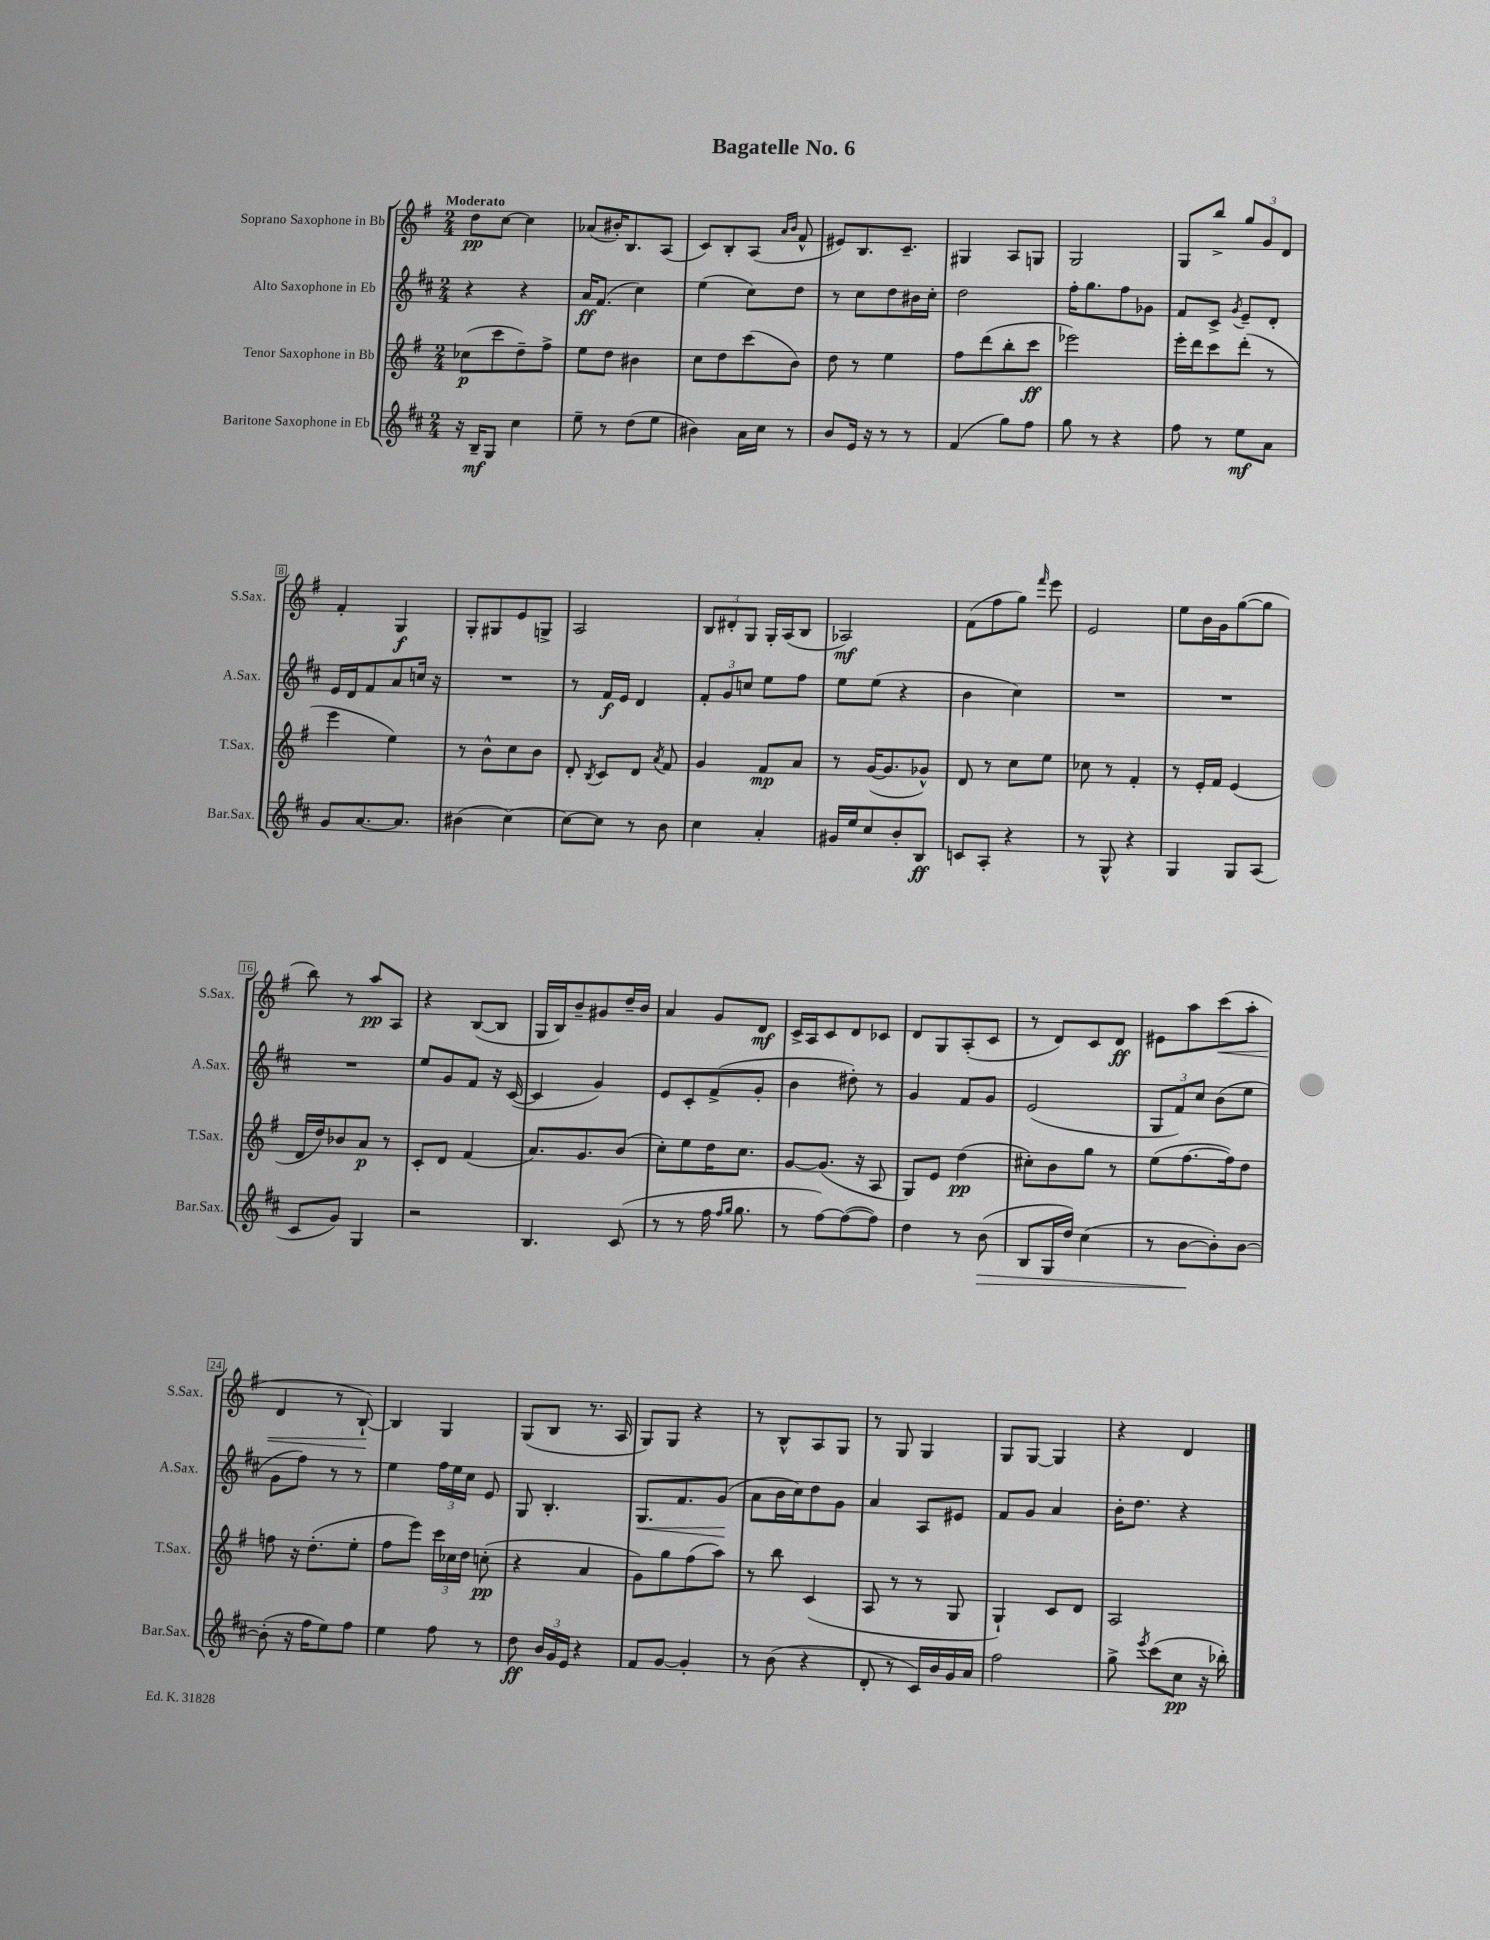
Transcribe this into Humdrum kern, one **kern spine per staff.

**kern	**dynam	**kern	**dynam	**kern	**dynam	**kern	**dynam
*part4	*part4	*part3	*part3	*part2	*part2	*part1	*part1
*staff4	*staff4	*staff3	*staff3	*staff2	*staff2	*staff1	*staff1
*I"Baritone Saxophone in Eb	*	*I"Tenor Saxophone in Bb	*	*I"Alto Saxophone in Eb	*	*I"Soprano Saxophone in Bb	*
*I'Bar.Sax.	*	*I'T.Sax.	*	*I'A.Sax.	*	*I'S.Sax.	*
*clefG2	*	*clefG2	*	*clefG2	*	*clefG2	*
*k[f#c#]	*	*k[f#]	*	*k[f#c#]	*	*k[f#]	*
*M2/4	*	*M2/4	*	*M2/4	*	*M2/4	*
=1	=1	=1	=1	=1	=1	=1	=1
!	!	!	!	!	!	!LO:TX:a:B:t=Moderato	!
16r	.	(8cc-X\L	p	4r	.	8dd\L	pp
16B~/KL	mf	.	.	.	.	.	.
8G/J	.	8ccc\	.	.	.	[8cc\J	.
4cc#\	.	8dd~\)	.	4r	.	4cc\]	.
.	.	8ff#^\J	.	.	.	.	.
=2	=2	=2	=2	=2	=2	=2	=2
8ee~\	.	8ee\L	.	16a/KL	ff	(8a-X/L	.
.	.	.	.	(8.f#/J	.	.	.
8r	.	8dd\J	.	.	.	16b#X'/K)	.
.	.	.	.	.	.	8.B/	.
(8dd\L	.	4b#X\	.	4cc#\)	.	.	.
8ee\J	.	.	.	.	.	(8A/J	.
=3	=3	=3	=3	=3	=3	=3	=3
4b#X\)	.	8cc\L	.	(4ee\	.	8c/L)	.
.	.	8dd\	.	.	.	8B'/	.
16a\LL	.	(8ccc\	.	8cc#\L)	.	(8A/J	.
16cc#\JJ	.	.	.	.	.	.	.
.	.	.	.	.	.	16qqa/LL	.
.	.	.	.	.	.	16qqb/JJ	.
8r	.	8b\J)	.	8dd\J	.	8f#^^/	.
=4	=4	=4	=4	=4	=4	=4	=4
8b/L	.	8dd\	.	8r	.	8e#X/L)	.
16e/Jk	.	8r	.	8cc#\L	.	8.B/	.
16r	.	.	.	.	.	.	.
8r	.	4ee\	.	8dd\	.	.	.
.	.	.	.	.	.	8.c~/J	.
8r	.	.	.	16b#X\L	.	.	.
.	.	.	.	16cc#'\JJ	.	.	.
=5	=5	=5	=5	=5	=5	=5	=5
(4f#/	.	8ff#\L	.	2dd\	.	4G#X/	.
.	.	(8ddd\	.	.	.	.	.
8gg\L)	.	8bb'\	.	.	.	8A/L	.
8ff#\J	.	8ccc\J	ff	.	.	8Gn/J	.
=6	=6	=6	=6	=6	=6	=6	=6
8gg\	.	2eee-X\)	.	16ff#'\KL	.	2G/	.
.	.	.	.	8.gg\	.	.	.
8r	.	.	.	.	.	.	.
4r	.	.	.	8ff#\	.	.	.
.	.	.	.	8g-X\J	.	.	.
=7	=7	=7	=7	=7	=7	=7	=7
8ff#\	.	16eee'\LL	.	8f#/L	.	8G/L	.
.	.	16ddd\J	.	.	.	.	.
8r	.	8ccc\	.	8c#^/J	.	8bb^/J	.
.	.	.	.	8qg/	.	.	.
8ee\L	mf	(8ddd'\J	.	8e~/L	.	12gg/L	.
.	.	.	.	.	.	12g/	.
8a\J	.	8r	.	8d'/J	.	.	.
.	.	.	.	.	.	12d/J	.
!!LO:LB:g=z
=8	=8	=8	=8	=8	=8	=8	=8
8g/L	.	4eee\	.	16e/LL	.	4f#'/	.
.	.	.	.	16d/J	.	.	.
[8.a/	.	.	.	8f#/	.	.	.
.	.	4ee\)	.	8a/	.	4G/	f
8.a/J]	.	.	.	.	.	.	.
.	.	.	.	16ccn/Jk	.	.	.
.	.	.	.	16r	.	.	.
=9	=9	=9	=9	=9	=9	=9	=9
(4b#X\	.	8r	.	2r	.	8G'/L	.
.	.	8b^^\L	.	.	.	8G#X/	.
[4cc#\)	.	8cc\	.	.	.	8e/	.
.	.	8b\J	.	.	.	8Gn^/J	.
=10	=10	=10	=10	=10	=10	=10	=10
8cc#\L_	.	8d'/	.	8r	.	2A/	.
.	.	8qB/	.	.	.	.	.
8cc#\J]	.	8c/L	.	16f#/LL	f	.	.
.	.	.	.	16e/JJ	.	.	.
8r	.	8d/J	.	4d/	.	.	.
.	.	8qa/	.	.	.	.	.
8b\	.	8f#/	.	.	.	.	.
=11	=11	=11	=11	=11	=11	=11	=11
4cc#\	.	4g/	.	12f#'/L	.	12B/L	.
.	.	.	.	12g/	.	12d#X'/	.
.	.	.	.	12ccn/J	.	12G/J	.
4a'/	.	8f#/L	mp	8ee\L	.	16G'/LL	.
.	.	.	.	.	.	(16A/J	.
.	.	8a/J	.	8ff#\J	.	8B/J	.
=12	=12	=12	=12	=12	=12	=12	=12
16g#X/LL	.	8r	.	8ee\L	.	2A-X/)	mf
16ee/J	.	.	.	.	.	.	.
8cc#/	.	([16g/KL	.	(8ee\J	.	.	.
.	.	8.g/]	.	.	.	.	.
8b'/	.	.	.	4r	.	.	.
8B/J	ff	8g-X^^/J)	.	.	.	.	.
=13	=13	=13	=13	=13	=13	=13	=13
8cn/L	.	8d/	.	4b\	.	(8f#\L	.
8A'/J	.	8r	.	.	.	8ff#\	.
4r	.	8cc\L	.	4cc#\)	.	8gg\J)	.
.	.	.	.	.	.	16qqfff#/	.
.	.	8ee\J	.	.	.	8eee\	.
=14	=14	=14	=14	=14	=14	=14	=14
8r	.	8cc-X\	.	2r	.	2e/	.
8G^^/	.	8r	.	.	.	.	.
4r	.	4f#'/	.	.	.	.	.
=15	=15	=15	=15	=15	=15	=15	=15
4G/	.	8r	.	2r	.	8ee\L	.
.	.	16e'/LL	.	.	.	16b\L	.
.	.	16f#/JJ	.	.	.	16g\J	.
8G/L	.	(4e/	.	.	.	([8gg\	.
(8A/J	.	.	.	.	.	8gg\J]	.
!!LO:LB:g=z
=16	=16	=16	=16	=16	=16	=16	=16
8c#/L	.	16d/LL	.	2r	.	8bb\)	.
.	.	16dd/J)	.	.	.	.	.
8g/J)	.	8b-X/	.	.	.	8r	.
4G/	.	8a/J	p	.	.	8aa/L	pp
.	.	8r	.	.	.	8A/J	.
=17	=17	=17	=17	=17	=17	=17	=17
2r	.	8c'/L	.	8ee/L	.	4r	.
.	.	8d/J	.	8g/	.	.	.
.	.	(4f#/	.	8f#/J	.	([8B/L	.
.	.	.	.	16r	.	8B/J]	.
.	.	.	.	([16c#/	.	.	.
=18	=18	=18	=18	=18	=18	=18	=18
4.B/	.	8.a/L)	.	4c#/]	.	16G/LL	.
.	.	.	.	.	.	16B/J)	.
.	.	.	.	.	.	8b~/	.
.	.	8.g/	.	.	.	.	.
.	.	.	.	4g/)	.	8g#X/	.
(8c#/	.	(8b/J	.	.	.	16dd~/L	.
.	.	.	.	.	.	16b/JJ	.
=19	=19	=19	=19	=19	=19	=19	=19
8r	.	8cc'\L)	.	8e/L	.	4a/	.
8r	.	8ee\	.	8c#'/	.	.	.
16ff#\	.	16dd\K	.	(8f#^/	.	8g/L	.
16qqff#/LL	.	.	.	.	.	.	.
16qqgg/JJ	.	.	.	.	.	.	.
8.gg\	.	8.cc\J	.	.	.	.	.
.	.	.	.	8g'/J	.	8d/J	mf
=20	=20	=20	=20	=20	=20	=20	=20
8r	.	[8g/L	.	4b\	.	16c^/LL	.
.	.	.	.	.	.	16A/J	.
[8ff#\L)	.	(8.g/J]	.	.	.	8c/	.
(8ff#\_	.	.	.	8dd#X'\)	.	8d/	.
.	.	16r	.	.	.	.	.
8ff#\J])	.	8A/	.	8r	.	8c-X/J	.
=21	=21	=21	=21	=21	=21	=21	=21
4dd\	.	8G/L)	.	4g/	.	8d/L	.
.	.	8e/J	.	.	.	8G/	.
8r	.	(4dd\	pp	8f#/L	.	(8A'/	.
!	!LO:HP:b	!	!	!	!	!	!
(8b\	>	.	.	8g/J	.	8c/J	.
=22	=22	=22	=22	=22	=22	=22	=22
8B/L	.	8cc#X'\L)	.	(2e/	.	8r	.
16G/L	.	8b\	.	.	.	8d/L)	.
16dd/JJ)	.	.	.	.	.	.	.
(4cc#\	.	8gg\J	.	.	.	8c/	.
.	.	8r	.	.	.	8d/J	ff
=23	=23	=23	=23	=23	=23	=23	=23
8r	.	(8ee\L	.	12G/L	.	8e#X\L	.
.	.	.	.	12f#/)	.	.	.
[8b\L	.	[8.ff#\	.	.	.	8aa\	.
.	.	.	.	12cc#/J	.	.	.
!	!	!	!	!	!	!	!LO:HP:b
8b'\])	]	.	.	(8b\L	.	(8ccc\	<
.	.	16ff#\k])	.	.	.	.	.
[8b\J	.	8dd\J	.	8ee\J	.	8aa'\J	.
!!LO:LB:g=z
=24	=24	=24	=24	=24	=24	=24	=24
(8b'\]	.	8ffn\	.	8g\L	.	4d/	.
16r	.	16r	.	8ff#\J)	.	.	.
16ff#\KL	.	(8.dd'\L	.	.	.	.	.
8ee\)	.	.	.	8r	.	8r	.
8ff#\J	.	8ee'\J	.	8r	.	[8B`/)	.
.	.	.	.	.	.	.	[
=25	=25	=25	=25	=25	=25	=25	=25
4ee\	.	8ff#\L	.	4ee\	.	4B/]	.
.	.	8eee\J)	.	.	.	.	.
8ff#\	.	24ccc\LL	.	24ff#\LL	.	4G/	.
.	.	24cc-X\	.	24ee\	.	.	.
.	.	24dd\JJ	.	24cc#\JJ	.	.	.
8r	.	(8ccn'\	pp	8e/	.	.	.
=26	=26	=26	=26	=26	=26	=26	=26
8dd\	ff	4r	.	8G/	.	(8G/L	.
24b/LL	.	.	.	4.B'/	.	8B/J	.
24g/	.	.	.	.	.	.	.
24e/JJ	.	.	.	.	.	.	.
4r	.	4a/	.	.	.	8.r	.
.	.	.	.	.	.	16A/	.
=27	=27	=27	=27	=27	=27	=27	=27
!	!	!	!	!	!LO:HP:b	!	!
8f#/L	.	8g\L)	.	8.G/L	<	8G/L)	.
[8g/J	.	8gg\	.	.	.	8G/J	.
.	.	.	.	8.f#/	.	.	.
4g'/]	.	(8ff#\	.	.	.	4r	.
.	.	8aa\J)	.	(8g/J	.	.	.
.	.	.	.	.	[	.	.
=28	=28	=28	=28	=28	=28	=28	=28
8r	.	8r	.	8a\L	.	8r	.
(8b\	.	8bb\	.	16b\L	.	8B^^/L	.
.	.	.	.	16cc#\J)	.	.	.
4r	.	(4c/	.	8dd\	.	8A/	.
.	.	.	.	8g\J	.	8G/J	.
=29	=29	=29	=29	=29	=29	=29	=29
8d'/	.	8A/	.	4a/	.	8r	.
8r	.	8r	.	.	.	8G/	.
16c#/LL)	.	8r	.	8A/L	.	4G/	.
16b/	.	.	.	.	.	.	.
16g/	.	8G/	.	8e#X/J	.	.	.
16a/JJ	.	.	.	.	.	.	.
=30	=30	=30	=30	=30	=30	=30	=30
2ff#\	.	4G`/)	.	8f#/L	.	8G/L	.
.	.	.	.	8g/J	.	[8G/J	.
.	.	8c/L	.	4a/	.	4G/]	.
.	.	8d/J	.	.	.	.	.
=31	=31	=31	=31	=31	=31	=31	=31
8gg^\	.	2A/	.	16b'\KL	.	4r	.
.	.	.	.	8.dd\J	.	.	.
8qeee/	.	.	.	.	.	.	.
(8ccc#\L	.	.	.	.	.	.	.
8cc#\J	pp	.	.	4r	.	4d/	.
16r	.	.	.	.	.	.	.
16bb-X'\)	.	.	.	.	.	.	.
==	==	==	==	==	==	==	==
*-	*-	*-	*-	*-	*-	*-	*-
